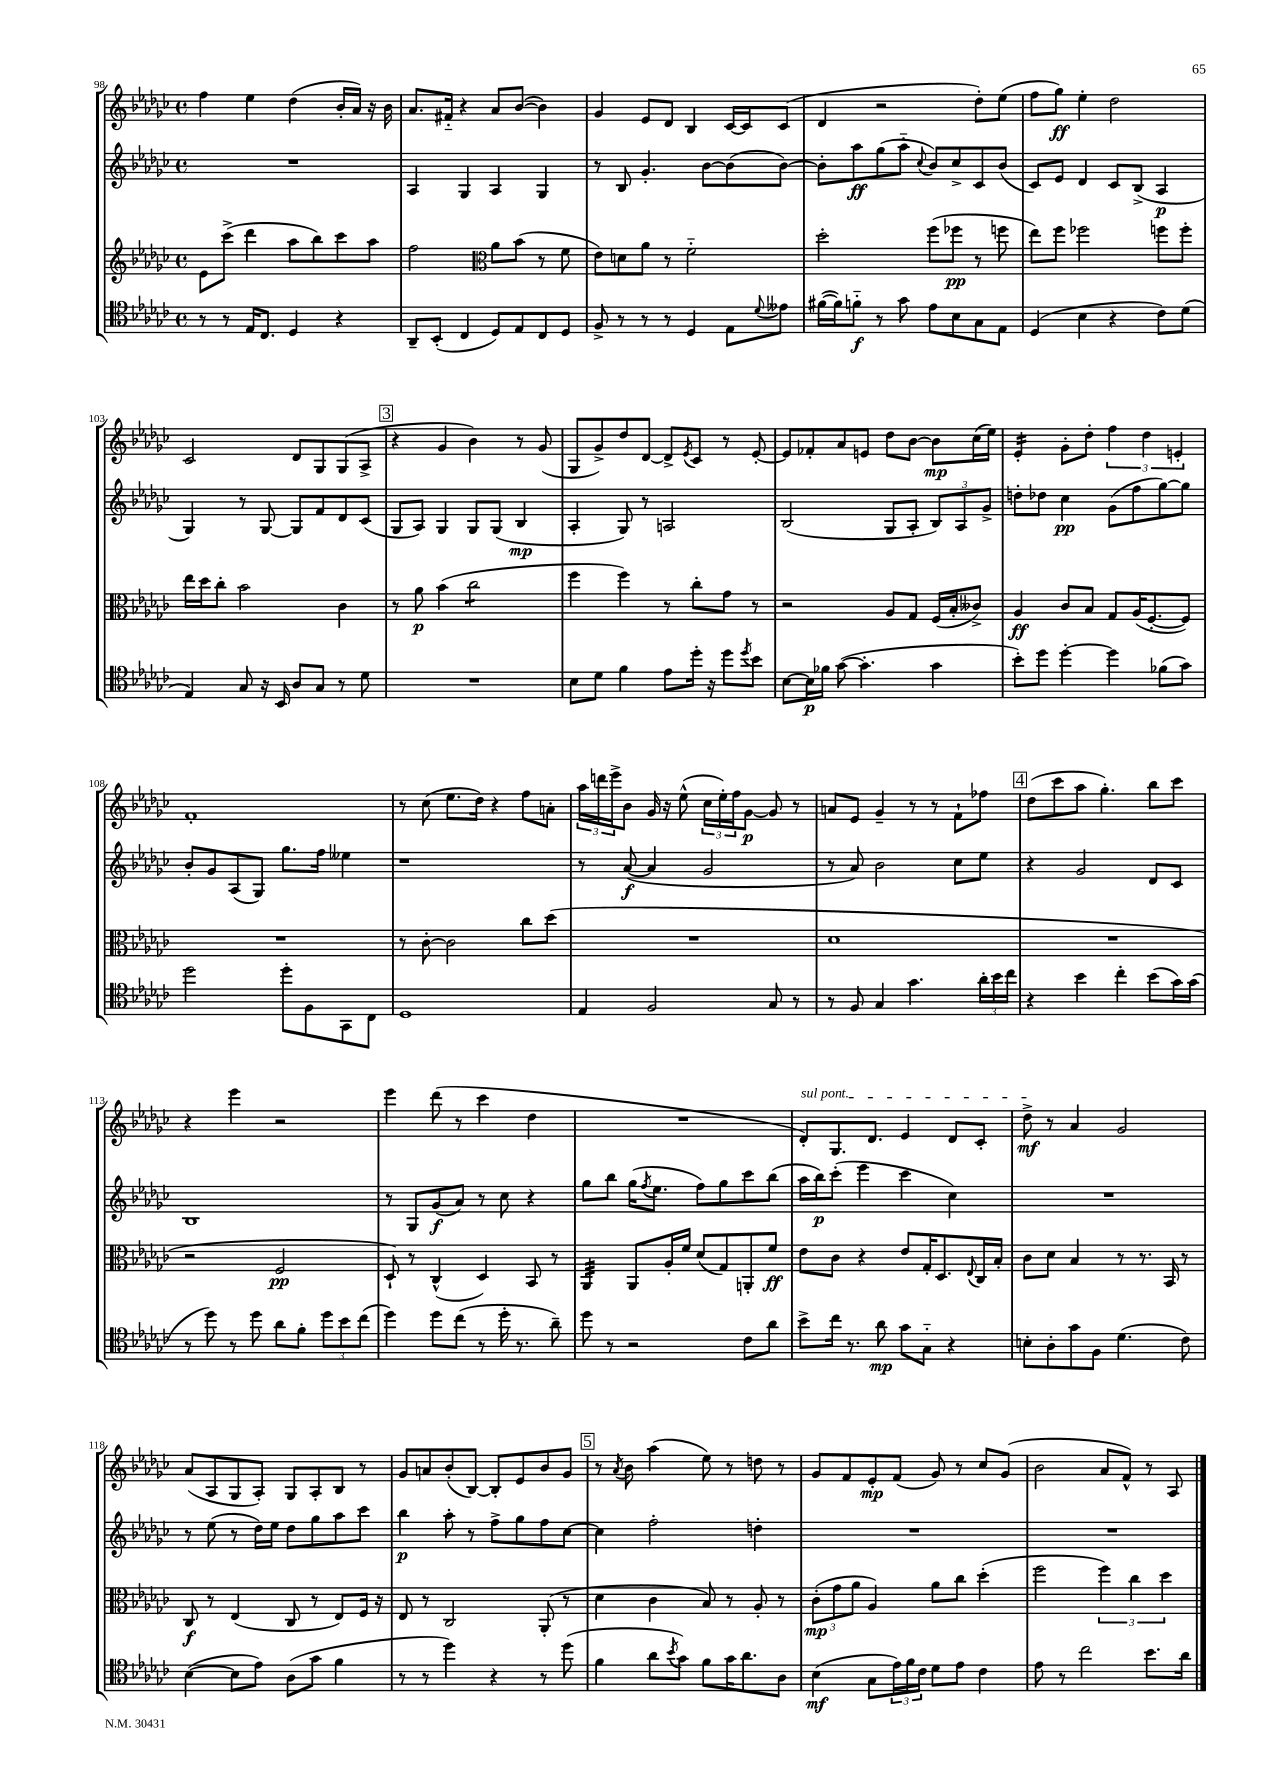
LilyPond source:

<<
\new StaffGroup <<
\new Staff = "s0" {
    \clef treble \key ges \major \defaultTimeSignature \time 4/4
    f''4 ees''4 des''4( bes'16-. aes'16) r16 bes'16 |
    aes'8. fis'16-_ r4 aes'8 bes'8~( bes'4) |
    ges'4 ees'8 des'8 bes4 ces'16~ ces'16 ces'8( |
    des'4 r2 des''8-.) ees''8( |
    f''8 ges''8\ff) ees''4-. des''2 |
    ces'2 des'8 ges8 ges8( aes8-> |
    \mark \markup { \box "3" } r4 ges'4 bes'4) r8 ges'8( |
    ges8 ges'8->) des''8 des'8~ des'8-> \acciaccatura { ees'8 } ces'8 r8 ees'8~-. |
    ees'8 fes'8-. aes'8 e'8 des''8 bes'8~ bes'8\mp ces''16( ees''16) |
    ees'4:16-. ges'8-. des''8-. \tuplet 3/2 { f''4 des''4 e'4-. } |
    f'1-. |
    r8 ces''8( ees''8. des''16) r4 f''8 a'8-. |
    \tuplet 3/2 { aes''16 d'''16 ees'''16-> } bes'8 ges'16 r16 ees''8-^( \tuplet 3/2 { ces''16 ees''16-.) f''16 } ges'8~\p ges'8 r8 |
    a'8 ees'8 ges'4-- r8 r8 f'8-! fes''8 |
    \mark \markup { \box "4" } des''8( ces'''8 aes''8 ges''4.-.) bes''8 ces'''8 |
    r4 ees'''4 r2 |
    ees'''4 des'''8( r8 ces'''4 des''4 |
    R1 |
    \once \override TextSpanner.bound-details.left.text = \markup { \italic "sul pont." } des'8-.\startTextSpan) ges8. des'8. ees'4 des'8 ces'8-. |
    des''8->\mf\stopTextSpan r8 aes'4 ges'2 |
    aes'8( aes8 ges8 aes8-.) ges8 aes8-. bes8 r8 |
    ges'8 a'8 bes'8-.( bes8~) bes8-. ees'8 bes'8 ges'8 |
    \mark \markup { \box "5" } r8 \acciaccatura { aes'8 } bes'8 aes''4( ees''8) r8 d''8 r8 |
    ges'8 f'8 ees'8-.\mp f'8( ges'8) r8 ces''8 ges'8( |
    bes'2 aes'8 f'8-^) r8 aes8 \bar "|." |
}
\new Staff = "s1" {
    \clef treble \key ges \major \defaultTimeSignature \time 4/4
    R1 |
    aes4 ges4 aes4 ges4 |
    r8 bes8 ges'4.-. bes'8~ bes'8( bes'8~) |
    bes'8-. aes''8\ff ges''8( aes''8-_ \appoggiatura { ces''8 } bes'8) ces''8-> ces'8 bes'8( |
    ces'8) ees'8 des'4 ces'8 bes8->( aes4\p |
    ges4) r8 ges8~ ges8 f'8 des'8 ces'8( |
    \mark \markup { \box "3" } ges8 aes8) ges4 ges8 ges8( bes4\mp |
    aes4-. ges8) r8 a2 |
    bes2( ges8 aes8-. \tuplet 3/2 { bes8) aes8 ges'8-> } |
    d''8-. des''8 ces''4\pp ges'8( f''8 ges''8~) ges''8 |
    bes'8-. ges'8 aes8( ges8) ges''8. f''16 eeses''4 |
    r1 |
    r8 aes'8~\f( aes'4 ges'2 |
    r8 aes'8) bes'2 ces''8 ees''8 |
    \mark \markup { \box "4" } r4 ges'2 des'8 ces'8 |
    bes1 |
    r8 ges8 ges'8\f( aes'8) r8 ces''8 r4 |
    ges''8 bes''8 ges''16( \acciaccatura { f''8 } ees''8. f''8) ges''8 ces'''8 bes''8( |
    aes''16 bes''16\p) ces'''8-.( ees'''4 ces'''4 ces''4) |
    R1 |
    r8 ees''8( r8 des''16) ees''16 des''8 ges''8 aes''8 ces'''8 |
    bes''4\p aes''8-. r8 f''8-> ges''8 f''8 ces''8~ |
    \mark \markup { \box "5" } ces''4 f''2-. d''4-. |
    R1 |
    R1 \bar "|." |
}
\new Staff = "s2" {
    \clef treble \key ges \major \defaultTimeSignature \time 4/4
    ees'8 ces'''8->( des'''4 aes''8 bes''8) ces'''8 aes''8 |
    f''2 \clef alto aes'8 bes'8( r8 f'8 |
    ees'8) d'8 aes'8 r8 f'2-_ |
    des''2-. f''8( fes''8\pp r8 f''8 |
    ees''8) f''8 fes''2 f''8 f''8-. |
    ees''16 des''16 ces''8-. bes'2 ces'4 |
    \mark \markup { \box "3" } r8 aes'8\p bes'4( ces''2:8 |
    f''4 f''4) r8 ces''8-. ges'8 r8 |
    r2 aes8 ges8 f16( bes16-. ceses'8->) |
    aes4\ff ces'8 bes8 ges8 aes16( f8.~-. f8) |
    R1 |
    r8 ces'8~-. ces'2 ces''8 des''8( |
    R1 |
    des'1 |
    \mark \markup { \box "4" } R1 |
    r2 f2\pp |
    des8-!) r8 ces4-^( des4) bes,8 r8 |
    aes,4:32 aes,8 aes16-. f'16 des'8( ges8) a,8-. f'8\ff |
    ees'8 ces'8 r4 ees'8 ges16-. des8. \appoggiatura { ees8 } ces16 bes16-. |
    ces'8 des'8 bes4 r8 r8. bes,16 r8 |
    ces8\f r8 ees4( ces8 r8 ees8) f16 r16 |
    ees8 r8 ces2 aes,8-.( r8 |
    \mark \markup { \box "5" } des'4 ces'4 bes8) r8 aes8-. r8 |
    \tuplet 3/2 { ces'8-.\mp( ges'8 aes'8 } aes4) aes'8 ces''8 des''4-.( |
    f''2 \tuplet 3/2 { f''4) ces''4 des''4 } \bar "|." |
}
\new Staff = "s3" {
    \clef tenor \key ges \major \defaultTimeSignature \time 4/4
    r8 r8 ees16 ces8. des4 r4 |
    aes,8-- bes,8-.( ces4 des8) ees8 ces8 des8 |
    f8-> r8 r8 r8 des4 ees8 \appoggiatura { des'8 } eeses'8 |
    fis'16~( fis'16) f'8-_\f r8 ges'8 ees'8 bes8 ges8 ees8 |
    des4( bes4 r4 ces'8) des'8( |
    ees4) ges8 r16 bes,16 aes8 ges8 r8 des'8 |
    \mark \markup { \box "3" } R1 |
    bes8 des'8 f'4 ees'8 des''16-. r16 des''8 \acciaccatura { des''8 } bes'8 |
    bes8~ bes16\p fes'16 ges'8~( ges'4.-. ges'4 |
    bes'8-.) des''8 des''4~-. des''4 fes'8( ges'8) |
    des''2 des''8-. f8 ges,8 ces8 |
    des1 |
    ees4 f2 ges8 r8 |
    r8 f8 ges4 ges'4. \tuplet 3/2 { aes'16-. bes'16 ces''16 } |
    \mark \markup { \box "4" } r4 bes'4 ces''4-. bes'8( ges'16) ges'16( |
    r8 des''8) r8 des''8 aes'8 f'8-. \tuplet 3/2 { des''8 bes'8 ces''8( } |
    des''4) des''8 ces''8( r8 des''16-. r8. aes'8--) |
    des''8 r8 r2 ces'8 aes'8 |
    bes'8-> ces''16 r8. aes'8\mp ges'8 ges8-_ r4 |
    b8-. aes8-. ges'8 f8 des'4.( ces'8) |
    bes4~( bes8 ees'8) aes8( ges'8 f'4 |
    r8 r8 des''4) r4 r8 des''8( |
    \mark \markup { \box "5" } f'4 aes'8 \acciaccatura { bes'8 } ges'8) f'8 ges'16 aes'8. aes8 |
    bes4\mf( ges8 \tuplet 3/2 { ees'16) f'16 ces'16 } des'8 ees'8 ces'4 |
    ees'8 r8 ces''2 bes'8. aes'16 \bar "|." |
}
>>
>>
\layout { \context { \Score currentBarNumber = #98 } }
